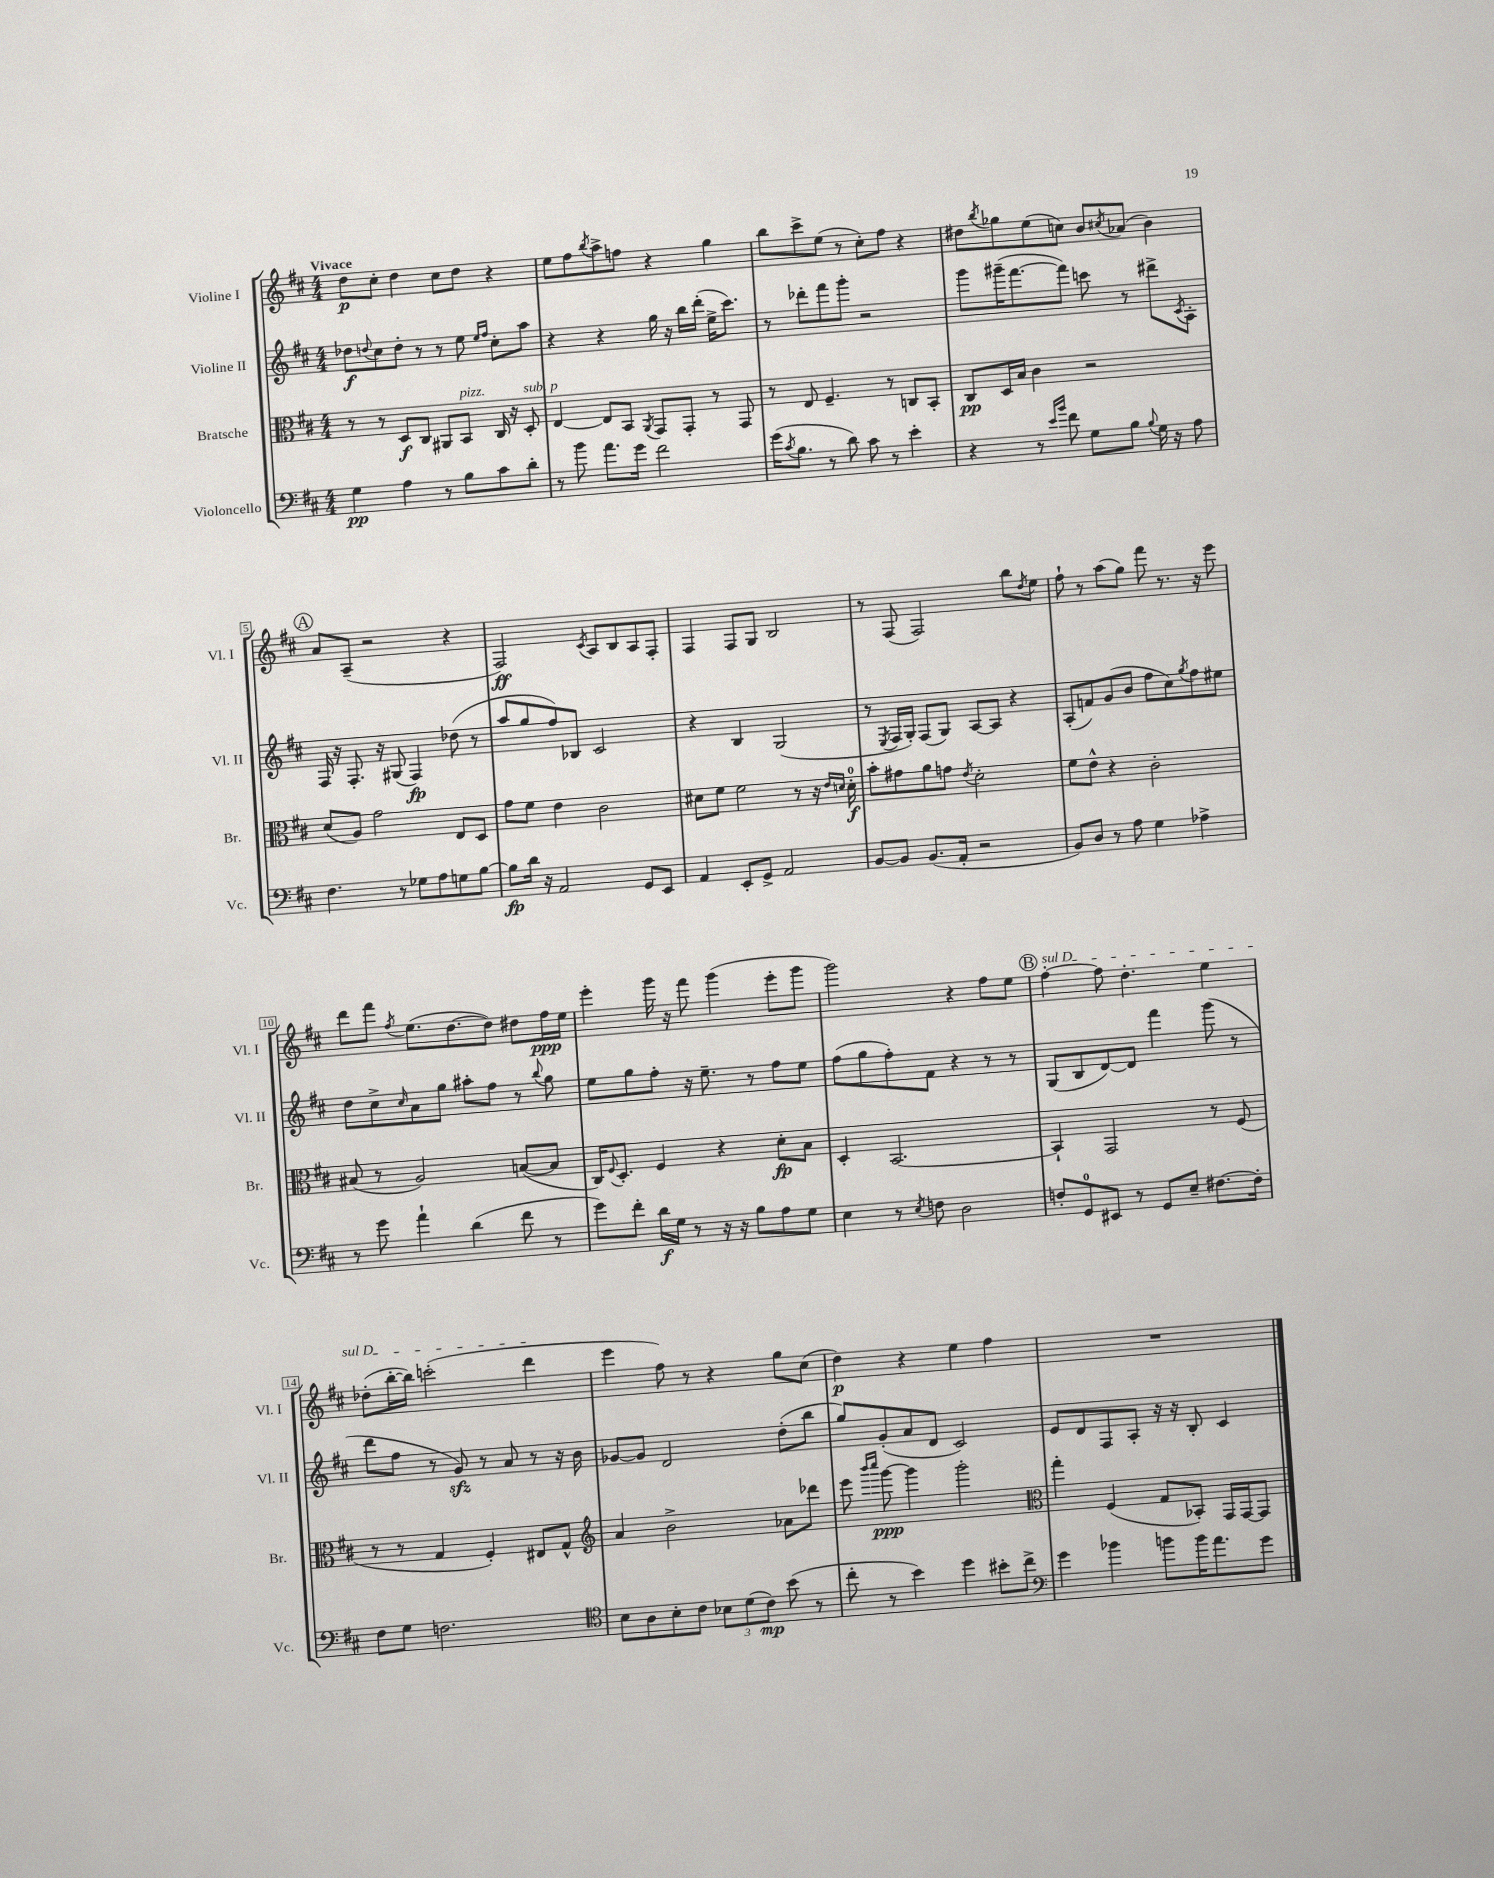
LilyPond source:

<<
\new StaffGroup <<
\new Staff = "s0" \with { instrumentName = "Violine I" shortInstrumentName = "Vl. I" } {
    \clef treble \key d \major \numericTimeSignature \time 4/4 \tempo "Vivace"
    d''8\p cis''8-. d''4 cis''8 d''8 r4 |
    e''8 fis''8 \acciaccatura { b''8 } a''8-> f''8 r4 g''4 |
    b''8 cis'''8-> e''8( r8 cis''8-.) fis''8 r4 |
    dis''8 \acciaccatura { b''8 } ges''8 e''8( c''8) b'8 \acciaccatura { cis''8 } aes'8( b'4) |
    \mark \markup { \circle "A" } a'8 a8--( r2 r4 |
    fis2\ff) \acciaccatura { cis'8 } a8 b8 a8 fis8-. |
    fis4 fis8 g8 b2 |
    r8 fis8( fis2) b''8 \acciaccatura { d''8 } e''8 |
    fis''8-! r8 a''8( g''8) fis'''8 r8. r16 e'''8 |
    d'''8 fis'''8 \acciaccatura { fis''8 } e''8.( d''8.~ d''8) dis''8 fis''16\ppp e''16 |
    e'''4-. g'''16 r16 fis'''8 g'''4( e'''8-. g'''8 |
    g'''2) r4 fis''8 e''8 |
    \mark \markup { \circle "B" } \once \override TextSpanner.bound-details.left.text = \markup { \italic "sul D" } fis''4~-.\startTextSpan fis''8 d''4.-. e''4 |
    des''8-.( b''16~-. b''16) c'''2-.( d'''4\stopTextSpan |
    e'''4 fis''8) r8 r4 g''8 cis''8( |
    d''4\p) r4 e''4 fis''4 |
    R1 \bar "|." |
}
\new Staff = "s1" \with { instrumentName = "Violine II" shortInstrumentName = "Vl. II" } {
    \clef treble \key d \major \numericTimeSignature \time 4/4
    des''8\f \appoggiatura { d''8 } cis''8 d''8-. r8 r8 e''8 \grace { e''16 fis''16 } cis''8-. a''8 |
    r4 r4 g''16 r16 b''16 d'''16-.( e''16-> cis'''8.) |
    r8 des'''8-. fis'''8 g'''8-. r2 |
    g'''8 gis'''16--( fis'''8.~ fis'''8) c'''8 r8 dis'''8-> \acciaccatura { cis'8 } a8-. |
    \mark \markup { \circle "A" } fis16 r16 fis8.-. r16 gis8( fis4\fp) des''8( r8 |
    a''8 g''8 fis''8) bes8 cis'2 |
    r4 b4 g2( |
    r8 \acciaccatura { e8 } fis16 g16-.) fis8( g8) a8~ a8 r4 |
    a8-.( f'8) g'8( b'8 fis''8 cis''8) \acciaccatura { g''8 } fis''8 eis''8 |
    d''8 cis''8-> \grace { cis''16 } a'8 g''8 ais''8-. fis''8 r8 \appoggiatura { b''8 } g''8 |
    e''8 g''8 fis''8-. r16 e''8.-- r8 fis''8 e''8 |
    fis''8( g''8 fis''8-.) fis'8 r4 r8 r8 |
    \mark \markup { \circle "B" } g8( b8 d'8~) d'8 fis'''4 g'''8( r8 |
    d'''8 fis''8 r8 g'8\sfz) r8 a'8 r8 r16 b'16 |
    ges'8~ ges'8 d'2 d''8-.( b''8 |
    g''8) g'8-.( a'8 d'8 cis'2) |
    e'8 d'8 fis8 a8-. r16 r16 b8-. cis'4 \bar "|." |
}
\new Staff = "s2" \with { instrumentName = "Bratsche" shortInstrumentName = "Br." } {
    \clef alto \key d \major \numericTimeSignature \time 4/4
    r8 r8 d8\f cis8 ais,8 b,8^\markup { \italic "pizz." } cis16 r16 d8-.^\markup { \italic "sub. p" } |
    e4~ e8 b,8 \acciaccatura { a,8 } g,8 g,8-. r8 g,8 |
    r8 e8 fis4.-- r8 c8 b,8-. |
    cis8\pp d16 b16 cis'4 r2 |
    \mark \markup { \circle "A" } d'8( a8) g'2 e8 d8 |
    g'8 fis'8 e'4 cis'2 |
    dis'8 fis'8 fis'2 r8 r16 \grace { e'16 d'16 } d'16-0-.\f |
    b'8-. gis'8 a'8 g'8 \acciaccatura { e'8 } d'2-. |
    fis'8 e'8-^ r4 cis'2-. |
    bis8( r8 a2) b8~( b8 |
    cis16) \appoggiatura { fis8 } d8.-. fis4 r4 d'8-.\fp b8 |
    d4-. b,2.~ |
    \mark \markup { \circle "B" } b,4-! g,2 r8 fis8( |
    r8 r8 g4 fis4-.) eis8 g8-^ |
    \clef treble a'4 b'2-> aes'8 des'''8 |
    e'''8 \grace { b'''16 cis''''16 } g'''8~\ppp g'''4 g'''2-. |
    \clef alto g''4-. fis4( g8 bes,8-.) g,16 g,16~ g,8 \bar "|." |
}
\new Staff = "s3" \with { instrumentName = "Violoncello" shortInstrumentName = "Vc." } {
    \clef bass \key d \major \numericTimeSignature \time 4/4
    g4\pp a4 r8 b8 cis'8 d'8-. |
    r8 b'8 a'8. g'16 fis'2 |
    g'16( \acciaccatura { cis'8 } b8. r8 d'8) cis'8 r8 e'4-. |
    r4 r8 \grace { e'16 b'16 } fis'8 g8 b8 \appoggiatura { b8 } g16 r16 a8 |
    \mark \markup { \circle "A" } fis4. r8 ges8 a8 g8 b8~ |
    b8\fp d'16 r16 a,2 g,8 e,8 |
    a,4 e,8-. g,8-> a,2 |
    b,8~ b,8 b,8.( a,16-. r2 |
    b,8) d8 r8 a8 g4 aes4-> |
    r8 g'8 a'4-! d'4( fis'8 r8 |
    g'8) fis'8-. d'16\f g16 r8 r16 r16 b8 a8 g8 |
    e4 r8 \acciaccatura { e8 } f8 d2 |
    \mark \markup { \circle "B" } f8-. g,8-0 eis,8 r8 g,8 e8-- fis8.~ fis16-. |
    fis8 g8 f2. |
    \clef tenor b8 a8 b8-. cis'8 \tuplet 3/2 { bes8 d'8( cis'8\mp) } b'8( r8 |
    cis''8-. r8 b'4) d''4 bis'8-. cis''8-> |
    \clef bass g'4 bes'4 b'8 b'16 a'8. g'8 \bar "|." |
}
>>
>>
\layout { \context { \Score \override BarNumber.stencil = #(make-stencil-boxer 0.1 0.3 ly:text-interface::print) } }
